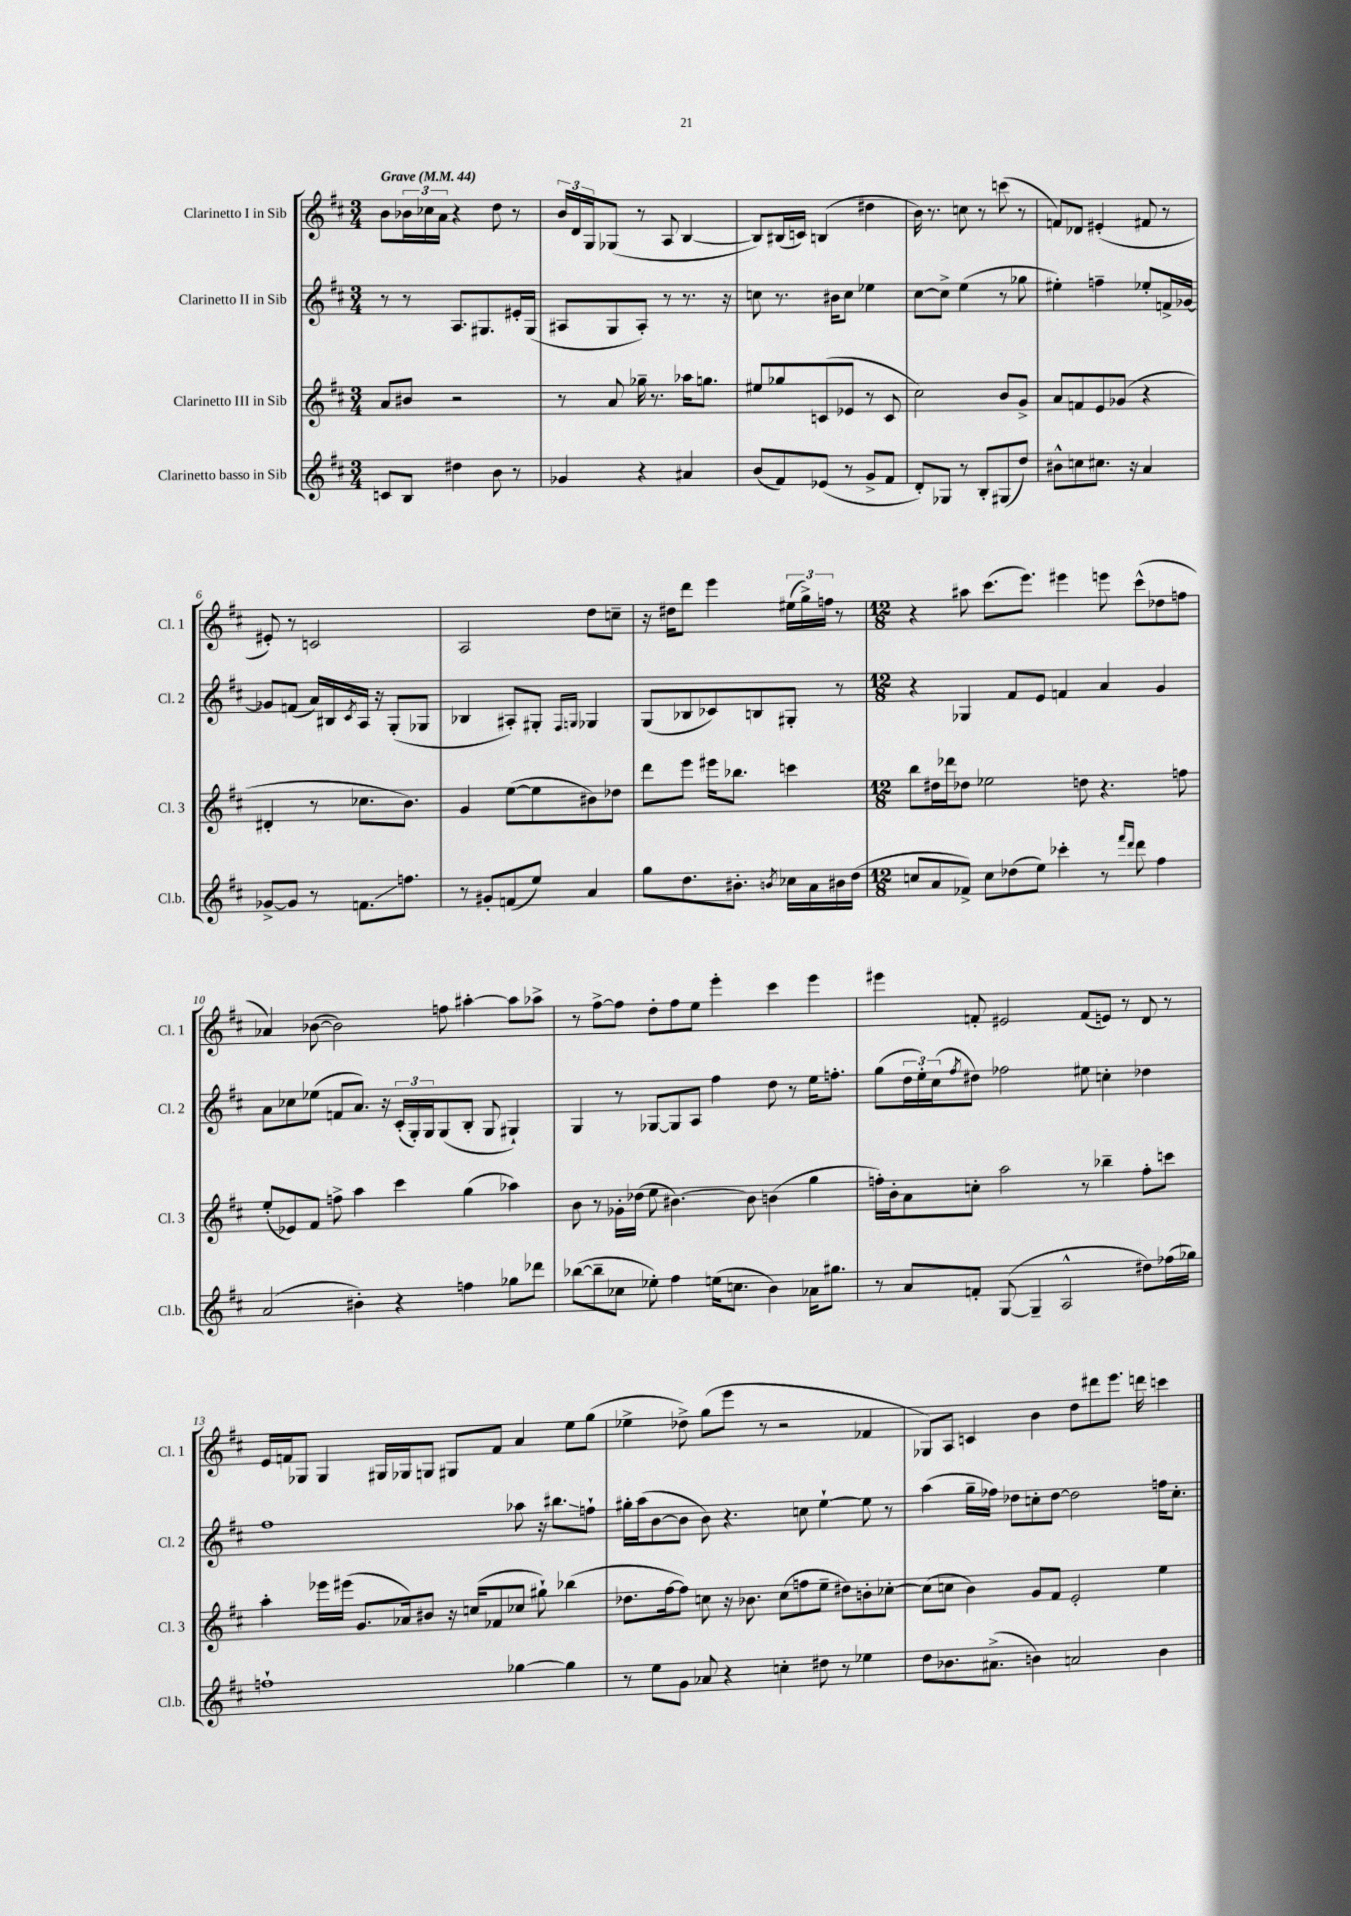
<<
\new StaffGroup <<
\new Staff = "s0" \with { instrumentName = "Clarinetto I in Sib" shortInstrumentName = "Cl. 1" } {
    \clef treble \key d \major \numericTimeSignature \time 3/4 \tempo "Grave" 4 = 44
    b'8 \tuplet 3/2 { bes'16 ces''16 a'16 } r4 d''8 r8 |
    \tuplet 3/2 { b'16 d'16 g16 } ges8( r8 a8 b4~ |
    b8) bis16( c'16) b4( dis''4 |
    b'16) r8. c''8 r8 c'''8( r8 |
    f'8) des'8 eis'4-.( fis'8 r8 |
    eis'8-.) r8 c'2 |
    a2 d''8 c''8-- |
    r16 dis''16 d'''8 e'''4 \tuplet 3/2 { eis''16( g''16->) f''16 } r8 |
    \numericTimeSignature \time 12/8 r4 ais''8 cis'''8.( e'''8.) eis'''4 e'''8 cis'''8-^( des''8 f''8 |
    aes'4) bes'8~( bes'2) f''8 ais''4~-. ais''8 aes''8-> |
    r8 fis''8~-> fis''8 d''8-. fis''8 e''8 e'''4-. cis'''4 e'''4 |
    eis'''4 f'8-. eis'2 f'8( e'8) r8 d'8 r8 |
    e'16 f'16 ges8 ges4 gis16 ges16 g8 gis8 f'8 a'4 e''8 g''8( |
    ees''4-> des''8->) g''8( e'''8 r8 r2 fes'4 |
    ges8) a8 c'4 b'4 d''8 dis'''8 e'''8. d'''16 c'''4 \bar "|." |
}
\new Staff = "s1" \with { instrumentName = "Clarinetto II in Sib" shortInstrumentName = "Cl. 2" } {
    \clef treble \key d \major \numericTimeSignature \time 3/4
    r8 r8 a8. gis8. eis'16-. gis16( |
    ais8 g8 ais8-.) r8 r8. r16 |
    c''8 r8. bis'16 c''8 ees''4 |
    cis''8~ cis''8-> e''4( r8 ges''8 |
    eis''4-.) f''4-- ees''8-. f'16-> ges'16~ |
    ges'8 f'8( a'16) bis16 \acciaccatura { cis'8 } a16 r16 g8-.( ges8 |
    bes4 ais8-.) gis8-. \grace { fis16 g16 } ges4 |
    g8( bes8 ces'8) b8 gis8-. r8 |
    \numericTimeSignature \time 12/8 r4 ges4 fis'8 e'8 f'4 a'4 g'4 |
    a'8 ces''8 ees''8( f'8 a'8.) r16 \tuplet 3/2 { cis'16-.( g16-.) g16 } g8( b8-. g8 gis4-!) |
    g4 r8 ges8~ ges8 a8 fis''4 d''8 r8 e''16 f''8.-. |
    g''8( \tuplet 3/2 { d''16 e''16-.) cis''16( } \acciaccatura { fis''8 } dis''8) fes''2 eis''8 c''4-. des''4 |
    fis''1 aes''8 r16 bis''8.\glissando f''8-! |
    gis''16-. a''16( b'8~ b'8 b'8) r4. c''8 e''4~-! e''8 r8 |
    a''4( g''16-- fes''16) des''8 c''8-. des''8~ des''2 f''16 c''8.-. \bar "|." |
}
\new Staff = "s2" \with { instrumentName = "Clarinetto III in Sib" shortInstrumentName = "Cl. 3" } {
    \clef treble \key d \major \numericTimeSignature \time 3/4
    a'8 bis'8 r2 |
    r8 a'8 ges''16-- r8. aes''16 g''8. |
    eis''8 ges''8 c'8( ees'8 r8 c'8 |
    cis''2) b'8 g'8-> |
    a'8 f'8 e'8 ges'8( r4 |
    dis'4-. r8 ces''8. b'8.) |
    g'4 e''8~( e''8 bis'8) des''8 |
    d'''8 e'''8 eis'''16 bes''8. c'''4 |
    \numericTimeSignature \time 12/8 b''8 dis''16 des'''16 des''8 ees''2 d''8 r4. f''8 |
    e''8-.( ees'8) fis'8 f''8-> a''4 cis'''4 g''4( aes''4) |
    b'8 r8 ges'16-. des''16( e''8 bis'4.~) bis'8 b'4( g''4 |
    f''16-.) b'16-. a'8 c''8-. a''2 r8 bes''4-- f''8-. c'''8 |
    a''4-. ees'''16 eis'''16( g'8. aes'16) bis'8 r16 c''16( fes'8 ces''8 gis''8-!) bes''4( |
    des''8. fis''16~ fis''8) c''8 r16 bes'8. c''8( f''8 e''8-- dis''8) b'8-. ces''8~-. |
    ces''8( c''8 b'4) g'8 fis'8 e'2-. e''4 \bar "|." |
}
\new Staff = "s3" \with { instrumentName = "Clarinetto basso in Sib" shortInstrumentName = "Cl.b." } {
    \clef treble \key d \major \numericTimeSignature \time 3/4
    c'8 b8 dis''4 b'8 r8 |
    ges'4 r4 ais'4 |
    b'8( fis'8) ees'8( r8 g'8-> fis'8 |
    d'8-.) ges8 r8 b8-. gis8( d''8) |
    bis'8-^ c''8 cis''8. r16 a'4 |
    ges'8~-> ges'8 r8 f'8.\glissando f''8. |
    r8 gis'8-. f'8( e''8) a'4 |
    g''8 d''8. bis'8.-. \acciaccatura { b'8 } ces''16 a'16 bis'16 d''16( |
    \numericTimeSignature \time 12/8 c''8 a'8 fes'8->) c''8 des''8( e''8) ces'''4-. r8 \grace { fis'''16 d'''16 } d'''8 fis''4 |
    a'2( bis'4-.) r4 f''4 ges''8 des'''8 |
    bes''8~( bes''8-- ces''8 ees''8-.) fis''4 e''16( c''8. b'4) aes'16 gis''8. |
    r8 a'8 f'8-. g8~( g4-- a2-^ dis''8) fes''16( ges''16) |
    f''1-! ges''4~ ges''4 |
    r8 e''8 g'8 aes'8 r4 c''4-. dis''8 r8 ees''4 |
    d''8 bes'8. ais'8.->( b'4) a'2 b'4 \bar "|." |
}
>>
>>
